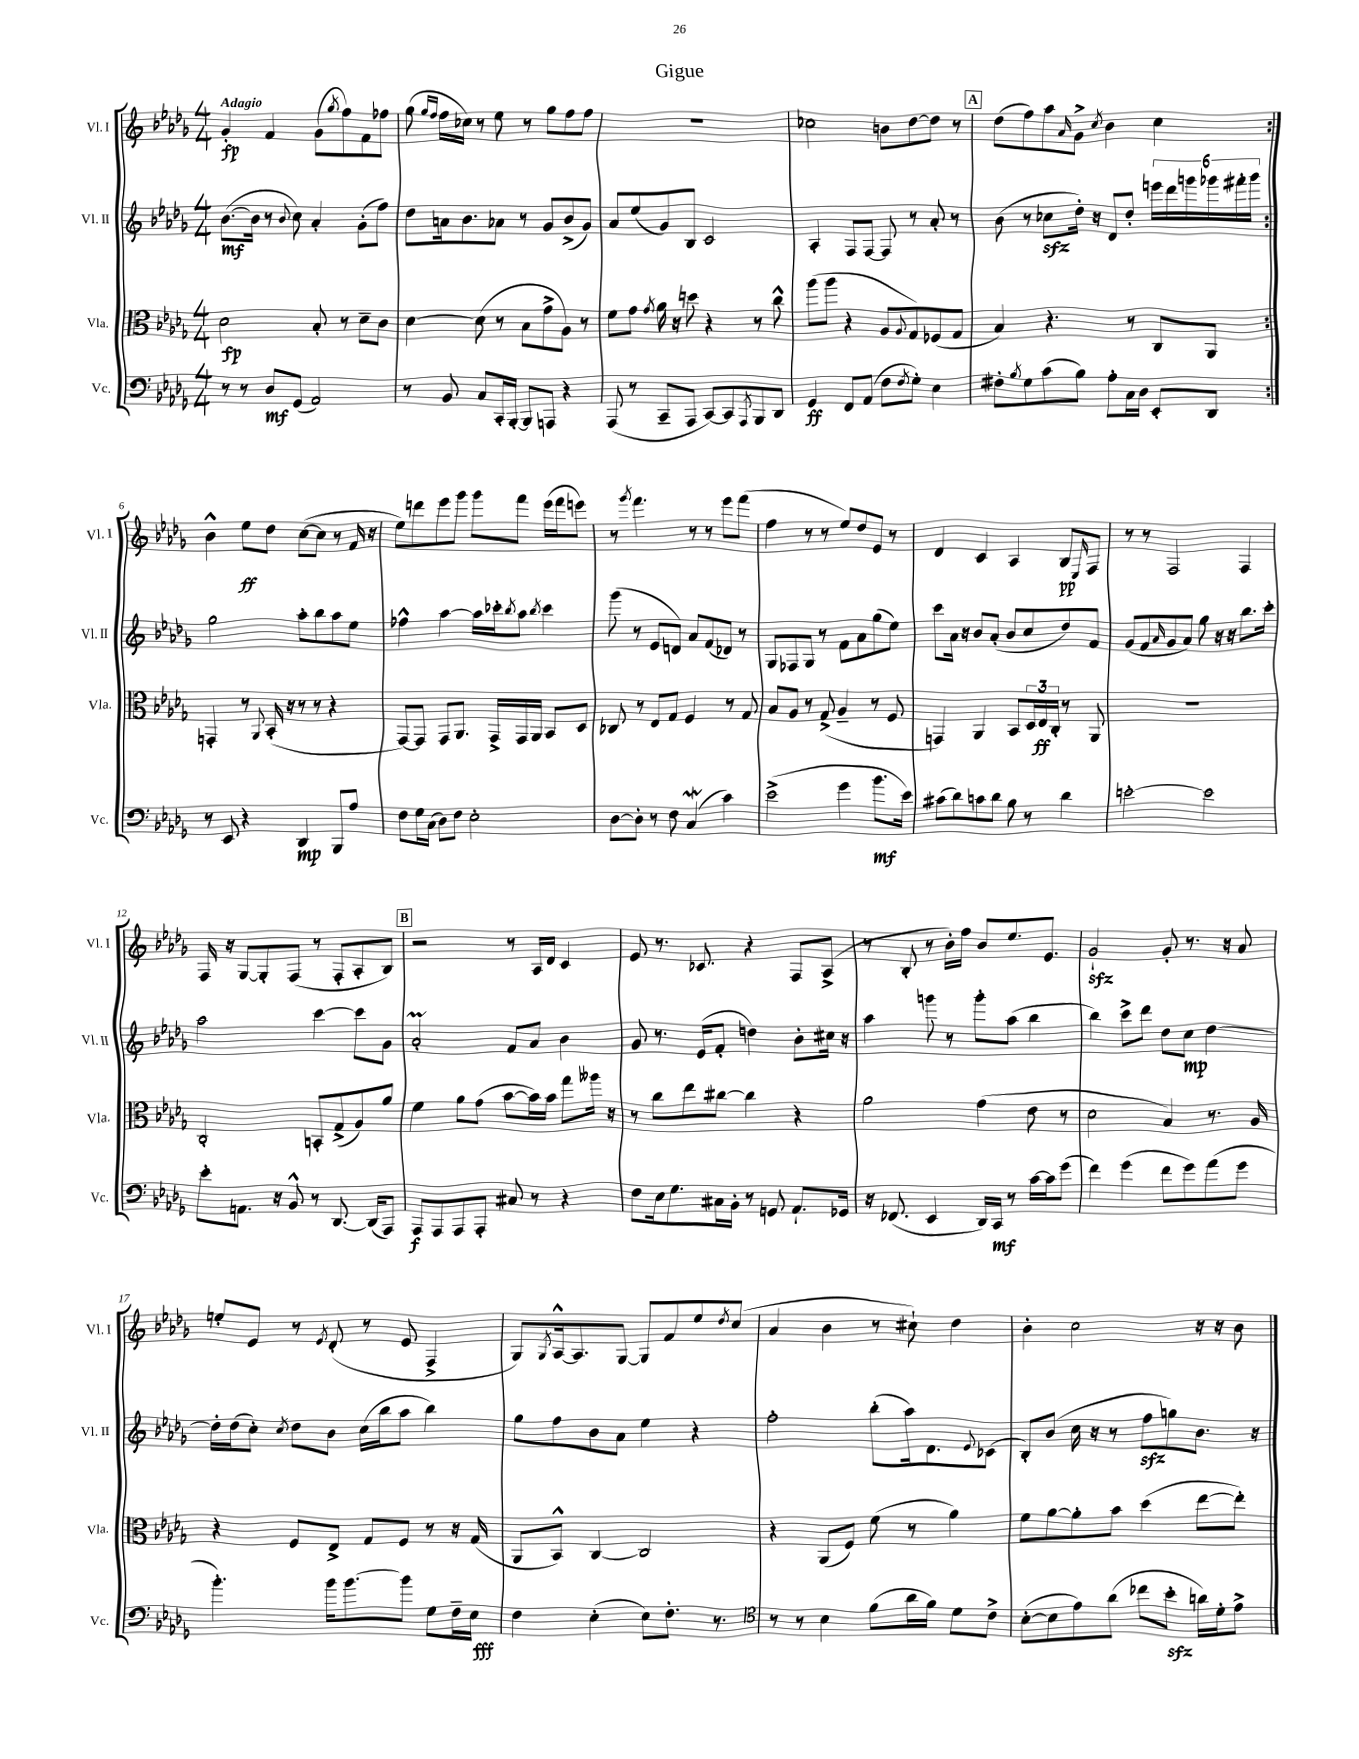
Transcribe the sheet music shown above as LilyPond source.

\header { title = "Gigue" }
<<
\new StaffGroup <<
\new Staff = "s0" \with { instrumentName = "Vl. I" shortInstrumentName = "Vl. I" } {
    \clef treble \key des \major \numericTimeSignature \time 4/4 \tempo "Adagio"
    \repeat volta 2 { ges'4-.\fp f'4 ges'8( \acciaccatura { ges''8 } f''8) f'8 fes''8 |
    ges''8( \grace { ges''16 f''16 } f''16 ces''16) r8 ees''8 r8 ges''8 f''8 f''8 |
    R1 |
    ces''2 b'8 des''8~ des''8 r8 |
    \mark \markup { \box "A" } des''8( f''8) aes''8 \grace { aes'16 } ges'8-> \acciaccatura { c''8 } bes'4 c''4 | }
    bes'4-^ ees''8\ff des''8 c''8~( c''8 r8 f'16 r16 |
    ees''8) d'''8 ees'''8 ges'''8 ges'''8 f'''8 ees'''16( f'''16 e'''8) |
    r8 \acciaccatura { ges'''8 } f'''4. r8 r8 ees'''8 f'''8( |
    f''4 r8 r8 ees''8) des''8 ees'8 r8 |
    des'4 c'4 aes4 bes8\pp \grace { ees16 } f8 |
    r8 r8 f2 f4 |
    f16 r16 ges8~ ges8-. f8( r8 f8-. aes8-. bes8) |
    \mark \markup { \box "B" } r2 r8 aes16 des'16 c'4 |
    ees'8 r8. ces'8. r4 f8 aes8->( |
    r8 bes8-. r8 bes'16-.) f''16 bes'8 ees''8. ees'8. |
    ges'2-!\sfz ges'8-. r8. r16 aes'8 |
    e''8-. ees'8 r8 \acciaccatura { ees'8 } des'8-.( r8 ees'8 f4-> |
    ges8) \acciaccatura { ges8 } aes16~-^ aes8. ges8~ ges8 f'8 ees''8 \acciaccatura { des''8 } c''8( |
    aes'4 bes'4 r8 cis''8-!) des''4 |
    bes'4-. c''2 r16 r16 bes'8 \bar "|." |
}
\new Staff = "s1" \with { instrumentName = "Vl. II" shortInstrumentName = "Vl. II" } {
    \clef treble \key des \major \numericTimeSignature \time 4/4
    \repeat volta 2 { bes'8.~\mf( bes'16 r8 \appoggiatura { bes'8 } c''8) aes'4-. ges'8-.( f''8) |
    des''8 a'16 bes'8. aes'8 r8 ges'8 bes'8->( ges'8) |
    aes'8 ees''8( ges'8) bes8 c'2 |
    aes4-. f8 f8~ f8 r8 aes'8-. r8 |
    \mark \markup { \box "A" } bes'8( r8 ces''8\sfz des''16-.) r16 des'8 des''8-. \tuplet 6/4 { e'''16 des'''16 g'''16 ges'''16 fis'''16-. ges'''16 } | }
    ges''2 aes''8-. bes''8 aes''8 ees''8 |
    fes''4-^ aes''4~ aes''16 ces'''16-. \acciaccatura { bes''8 } aes''8 \acciaccatura { bes''8 } ces'''4 |
    ges'''8( r8 ees'8 d'8) aes'8 f'8( des'8) r8 |
    ges8 fes8 ges8 r8 f'8 aes'8 ges''8( ees''8) |
    c'''8 aes'16 r16 bes'8 aes'8-.( bes'8 c''8 des''8) f'8 |
    ges'8( f'8 \grace { aes'16 } ges'8 aes'8) ges''8 r16 r16 bes''8. c'''16-. |
    aes''2 c'''4~ c'''8 ges'8 |
    \mark \markup { \box "B" } aes'2-.\prall f'8 aes'8 bes'4 |
    ges'8 r8. ees'16( f'8-. d''4) bes'8-. cis''16 r16 |
    aes''4 g'''8 r8 g'''8-. aes''8( bes''4 |
    bes''4) c'''8-> des'''8 des''8 c''8\mp des''4~ |
    des''16-. des''16( c''8-.) \acciaccatura { c''8 } des''8 bes'8 c''16( bes''16 aes''8 bes''4) |
    ges''8 f''8 bes'8 aes'8 ees''4 r4 |
    f''2-. bes''8-.( aes''16) des'8. \appoggiatura { ees'8 } ces'8( |
    bes8-.) bes'8( c''16 r16 r8 f''8\sfz g''8) bes'8. r16 \bar "|." |
}
\new Staff = "s2" \with { instrumentName = "Vla." shortInstrumentName = "Vla." } {
    \clef alto \key des \major \numericTimeSignature \time 4/4
    \repeat volta 2 { des'2\fp bes8-. r8 des'8-- c'8 |
    des'4~ des'8( r8 bes8 ges'8-> aes8) r8 |
    f'8 ges'8 \acciaccatura { ges'8 } aes'16 r16 d''8 r4 r8 c''8-^ |
    aes''8( aes''8 r4 aes8 \appoggiatura { aes8 } ges8) fes8( ges8 |
    \mark \markup { \box "A" } bes4) r4. r8 c8 aes,8 | }
    g,4-. r8 \appoggiatura { aes,8 } bes,16-.( r16 r8 r8 r4 |
    ges,8~) ges,8 ges,8 aes,8. ges,16-> ges,16 aes,16 bes,8 des8 |
    ces8 r8 ees8 ges8 f4 r8 ges8 |
    bes8 aes8 r8 ges8->( aes4-- r8 f8 |
    g,4) aes,4 bes,8 \tuplet 3/2 { des16 ees16\ff c16-. } r8 aes,8 |
    R1 |
    c2-. b,8-. ges8->( aes8) aes'8 |
    \mark \markup { \box "B" } f'4 aes'8 ges'8( bes'8~ bes'16) bes'16 ges''8 aeses''16 r16 |
    r8 c''8 ees''8 cis''8~ cis''4 r4 |
    aes'2 ges'4( ees'8 r8 |
    des'2 bes4) r8. aes16 |
    r4 f8 ees8-> ges8 f8 r8 r16 ges16( |
    aes,8 bes,8-^) c4~ c2 |
    r4 aes,8( f8) f'8( r8 aes'4) |
    f'8 aes'8~ aes'8-. bes'8 des''4( ees''8~ ees''8-.) \bar "|." |
}
\new Staff = "s3" \with { instrumentName = "Vc." shortInstrumentName = "Vc." } {
    \clef bass \key des \major \numericTimeSignature \time 4/4
    \repeat volta 2 { r8 r8 des8\mf ges,8( aes,2) |
    r8 bes,8 c8 c,16-. bes,,16~-. bes,,8 a,,8 r4 |
    aes,,8( r8 c,8-- aes,,8 c,8~) c,8 \acciaccatura { aes,,8 } bes,,8 des,8 |
    ges,4\ff f,8 aes,8( f8 \acciaccatura { f8 } ges8-.) ees4 |
    \mark \markup { \box "A" } fis8-. \acciaccatura { bes8 } ges8 c'8( bes8) aes8-. c16 des16 ees,8-. des,8 | }
    r8 ees,8 r4 des,4\mp bes,,8 aes8 |
    f8 ges16 c16( des8) f8 ees2-. |
    des8~ des8-. r8 f8 c4\mordent( c'4) |
    ees'2->( ges'4 bes'8.\mf ees'16) |
    cis'8( des'8) c'8 des'8 bes8 r8 des'4 |
    e'2~-. e'2 |
    ees'8-. a,8. r16 bes,8-^ r8 des,8.~ des,16( aes,,8) |
    \mark \markup { \box "B" } aes,,8\f aes,,8 aes,,8 aes,,8-. cis8 r8 r4 |
    f8 ees16 ges8. cis16 bes,16-. r8 g,8 aes,8.-! ges,16 |
    r16 fes,8.( ees,4 des,16) c,16\mf r8 c'16~ c'16 ges'8( |
    f'4) ges'4( f'8 ges'8) aes'8( ges'8 |
    bes'4.-.) bes'16 bes'8.~ bes'8 ges8 f16-- ees16\fff |
    f4 ees4-.( ees8) f8.-. r8. |
    \clef tenor r8 r8 bes4 f'8( aes'16 f'16) des'8 c'8-> |
    bes8~-.( bes8 ees'8) aes'8( ces''8 bes'8-.\sfz a'16) des'16-. ees'8-> \bar "|." |
}
>>
>>
